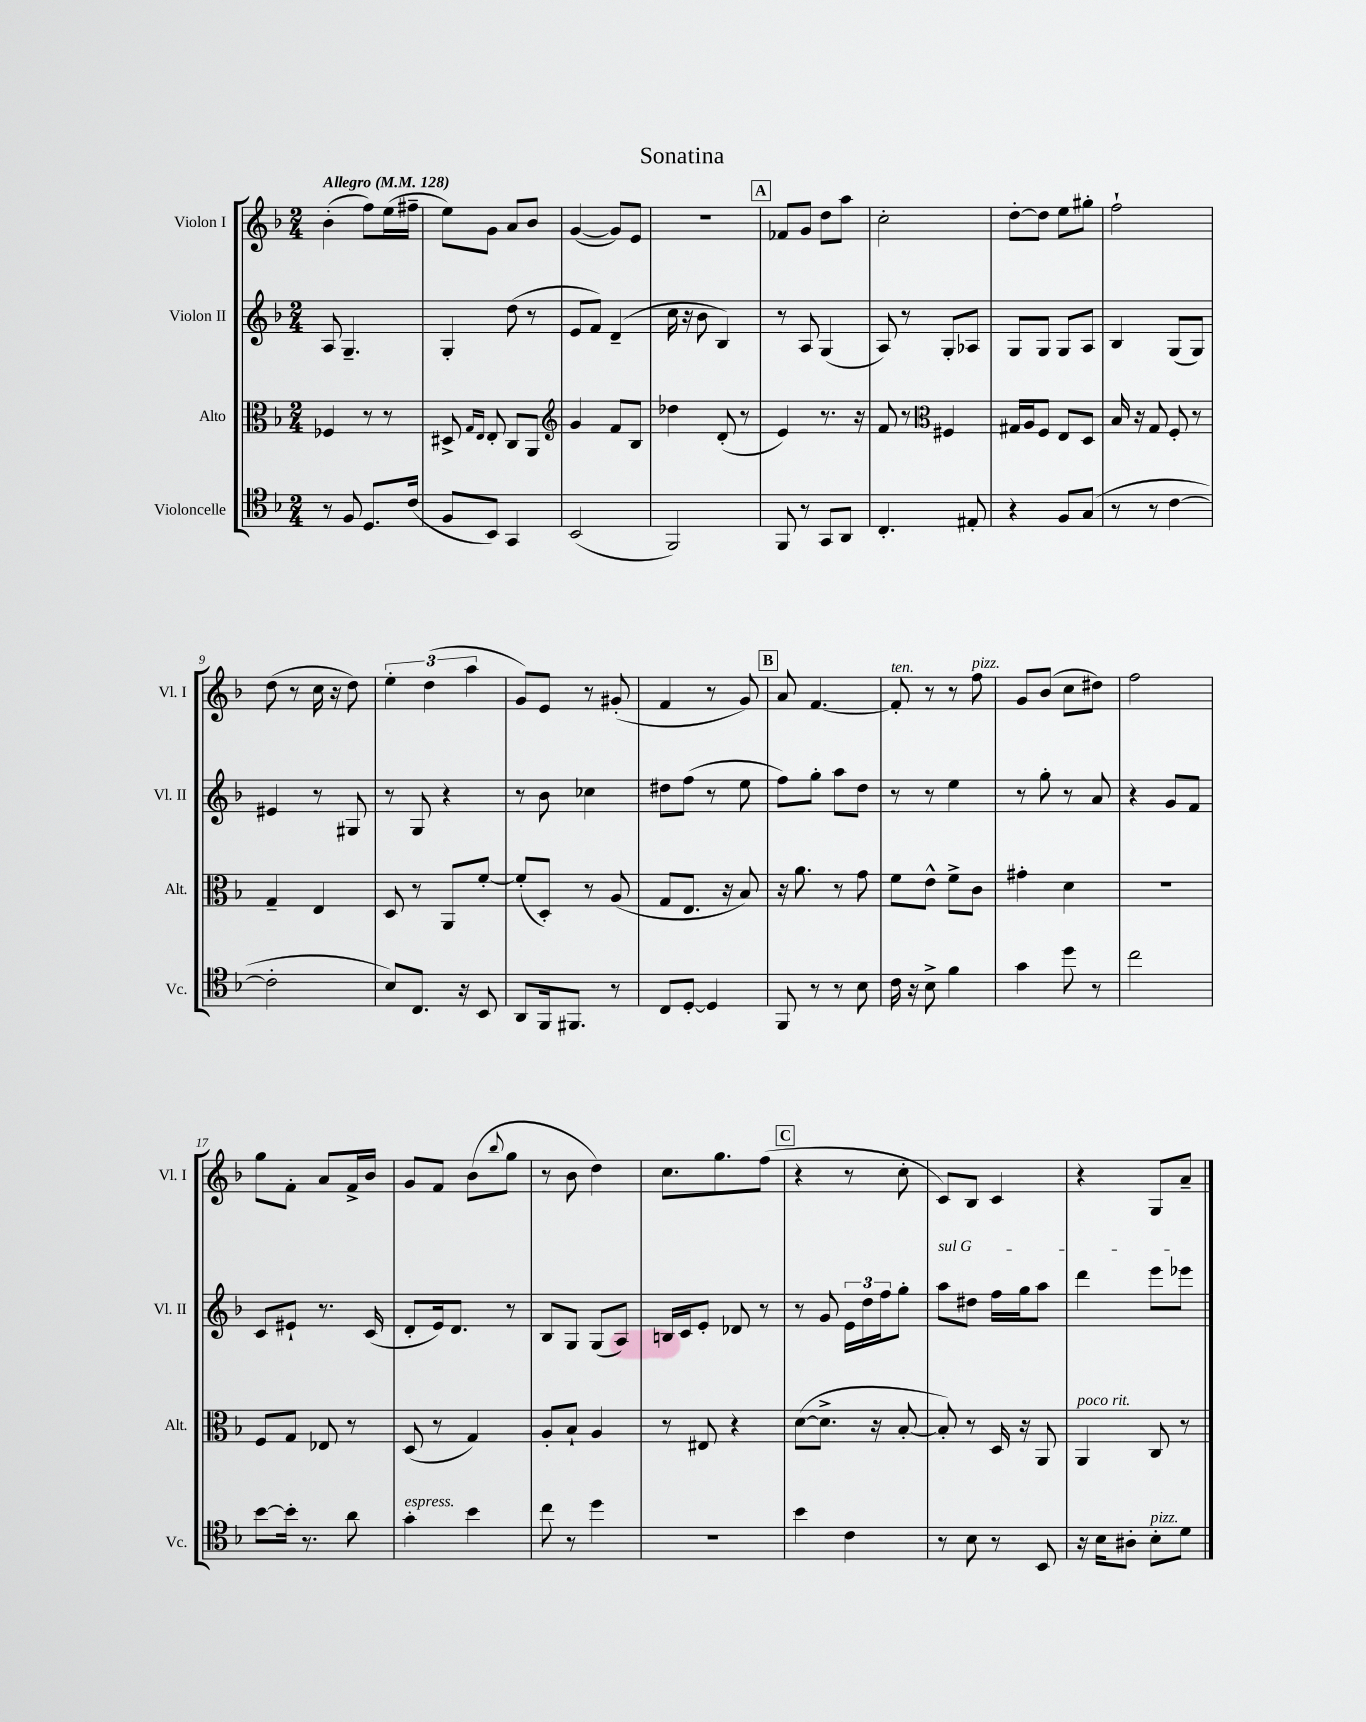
\header { title = "Sonatina" }
<<
\new StaffGroup <<
\new Staff = "s0" \with { instrumentName = "Violon I" shortInstrumentName = "Vl. I" } {
    \clef treble \key f \major \numericTimeSignature \time 2/4 \tempo "Allegro" 4 = 128
    bes'4-.( f''8) e''16( fis''16-- |
    e''8) g'8 a'8 bes'8 |
    g'4~( g'8) e'8 |
    r2 |
    \mark \markup { \box "A" } fes'8 g'8 d''8 a''8 |
    c''2-. |
    d''8~-. d''8 e''8 gis''8-. |
    f''2-! |
    d''8( r8 c''16 r16 d''8) |
    \tuplet 3/2 { e''4-. d''4( a''4 } |
    g'8) e'8 r8 gis'8-.( |
    f'4 r8 g'8) |
    \mark \markup { \box "B" } a'8 f'4.~ |
    f'8-.^\markup { \italic "ten." } r8 r8 f''8^\markup { \italic "pizz." } |
    g'8 bes'8( c''8 dis''8) |
    f''2 |
    g''8 f'8-. a'8 f'16-> bes'16 |
    g'8 f'8 bes'8( \appoggiatura { bes''8 } g''8 |
    r8 bes'8 d''4) |
    c''8. g''8. f''8( |
    \mark \markup { \box "C" } r4 r8 c''8-. |
    c'8) bes8 c'4 |
    r4 g8 a'8-- \bar "|." |
}
\new Staff = "s1" \with { instrumentName = "Violon II" shortInstrumentName = "Vl. II" } {
    \clef treble \key f \major \numericTimeSignature \time 2/4
    a8 g4.-- |
    g4-. d''8( r8 |
    e'8 f'8) d'4--( |
    c''16 r16 bes'8 bes4) |
    \mark \markup { \box "A" } r8 a8 g4( |
    a8) r8 g8-. aes8 |
    g8 g8 g8 a8 |
    bes4 g8( g8) |
    eis'4 r8 gis8 |
    r8 g8 r4 |
    r8 bes'8 ces''4 |
    dis''8 f''8( r8 e''8 |
    \mark \markup { \box "B" } f''8) g''8-. a''8 d''8 |
    r8 r8 e''4 |
    r8 g''8-. r8 a'8 |
    r4 g'8 f'8 |
    c'8 eis'8-! r8. c'16( |
    d'8-. e'16) d'8. r8 |
    bes8 g8 g8( a8) |
    b16 c'16 e'8-. des'8 r8 |
    \mark \markup { \box "C" } r8 g'8 \tuplet 3/2 { e'16 d''16 f''16 } g''8-. |
    \once \override TextSpanner.bound-details.left.text = \markup { \italic "sul G" } a''8\startTextSpan dis''8 f''16 g''16 a''8 |
    d'''4 e'''8 ees'''8\stopTextSpan \bar "|." |
}
\new Staff = "s2" \with { instrumentName = "Alto" shortInstrumentName = "Alt." } {
    \clef alto \key f \major \numericTimeSignature \time 2/4
    fes4 r8 r8 |
    dis8-> \grace { g16 e16 } e8-. c8 a,8 |
    \clef treble g'4 f'8 bes8 |
    des''4 d'8-.( r8 |
    \mark \markup { \box "A" } e'4) r8. r16 |
    f'8 r8 \clef alto fis4 |
    gis16 a16 f8 e8 d8 |
    bes16 r16 g8 f8-. r8 |
    g4-- e4 |
    d8 r8 a,8 f'8~-. |
    f'8-.( d8-.) r8 a8( |
    g8 e8. r16 bes8) |
    \mark \markup { \box "B" } r16 a'8. r8 g'8 |
    f'8 e'8-^ f'8-> c'8 |
    gis'4-. d'4 |
    r2 |
    f8 g8 ees8 r8 |
    d8( r8 g4) |
    a8-. bes8-! a4 |
    r8 eis8 r4 |
    \mark \markup { \box "C" } d'8~( d'8.-> r16 bes8~-. |
    bes8-.) r8 d16 r16 a,8 |
    a,4^\markup { \italic "poco rit." } c8 r8 \bar "|." |
}
\new Staff = "s3" \with { instrumentName = "Violoncelle" shortInstrumentName = "Vc." } {
    \clef tenor \key f \major \numericTimeSignature \time 2/4
    r8 f8 d8. c'16( |
    f8 bes,8) g,4 |
    bes,2( |
    f,2) |
    \mark \markup { \box "A" } f,8 r8 g,8 a,8 |
    c4.-. eis8-. |
    r4 f8 g8( |
    r8 r8 c'4~ |
    c'2-. |
    bes8) c8. r16 bes,8 |
    a,8 f,16 fis,8. r8 |
    c8 d8~-. d4 |
    \mark \markup { \box "B" } f,8 r8 r8 bes8 |
    c'16 r16 bes8-> f'4 |
    g'4 d''8 r8 |
    c''2 |
    bes'8~ bes'16-. r8. a'8 |
    g'4-.^\markup { \italic "espress." } bes'4 |
    c''8 r8 d''4 |
    R2 |
    \mark \markup { \box "C" } bes'4 c'4 |
    r8 bes8 r8 bes,8 |
    r16 bes16 ais8-. bes8-.^\markup { \italic "pizz." } d'8 \bar "|." |
}
>>
>>
